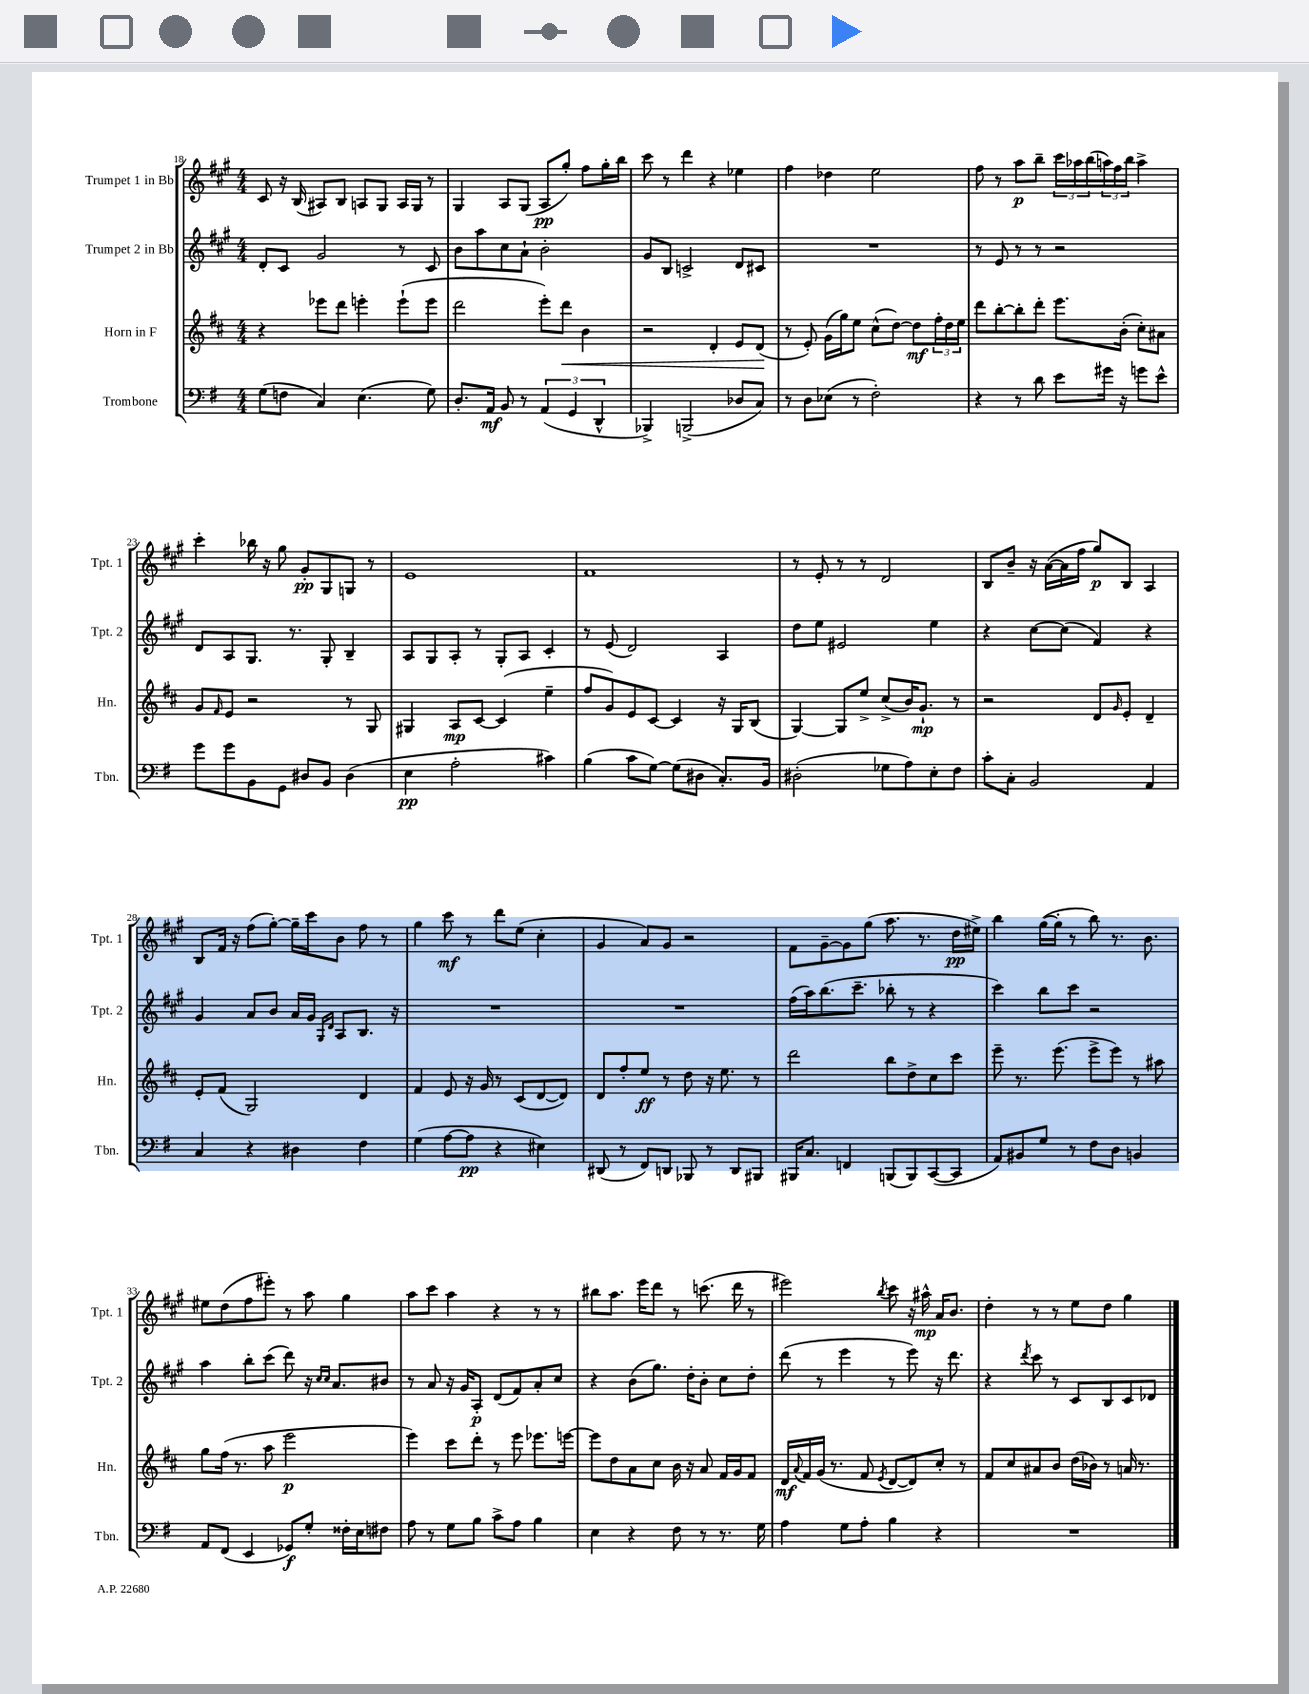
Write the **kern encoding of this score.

**kern	**kern	**kern	**kern
*staff4	*staff3	*staff2	*staff1
*clefF4	*clefG2	*clefG2	*clefG2
*k[f#]	*k[f#c#]	*k[f#c#g#]	*k[f#c#g#]
*M4/4	*M4/4	*M4/4	*M4/4
(8G\L	4r	8d'/L	8c#/
8F\J	.	8c#/J	16r
.	.	.	(16B/
4C/)	8eee-\L	2g#/	8A#/L)
.	8ddd\J	.	8B/J
(4.E\	4eee'\	.	8A/L
.	.	.	8G#/J
.	(8eee`\L	8r	16A/LL
.	.	.	16G#/JJ
8G\)	8eee\J	8c#/	8r
=	=	=	=
8.D'/L	2ddd\	8b\L	4G#/
.	.	8aa\	.
16AA/Jk	.	.	.
8BB/	.	8cc#\	8A/L
8r	.	8a`\J	(8G#/J
(6AA/	8eee'\L)	2b'\	8A/L
.	8ddd\J	.	8gg#'/J)
6GG/	.	.	.
.	4b\	.	8ff#\L
6DD^^/	.	.	.
.	.	.	16gg#'\L
.	.	.	16bb\JJ
=	=	=	=
4BBB-^/)	2r	8g#/L	8ccc#\
.	.	8B/J	8r
(2BBB^/	.	2c^/	4ddd\
.	4d'/	.	4r
8D-/L	8e/L	8d/L	4ee-\
8C/J)	(8d/J	8c#/J	.
=	=	=	=
8r	8r	1r	4ff#\
8D\L	8e'/)	.	.
(8E-\J	(16g\LL	.	4dd-\
.	16gg\J)	.	.
8r	8ee\J	.	.
2F#'\)	(8cc#^^\L	.	2ee\
.	[8dd\J)	.	.
.	8dd\]L	.	.
.	24ff#'\L	.	.
.	24dd\	.	.
.	24ee\JJ	.	.
=	=	=	=
4r	8ddd\L	8r	8ff#\
.	[8bb'\	8e/	8r
8r	8bb'\]	8r	8aa\L
8d\	8ddd'\J	8r	8bb~\J
8e\L	8.eee\L	2r	24ccc#\LL
.	.	.	24aa-\
.	.	.	(24bb\
16g#\Jk	.	.	24aa\)
.	.	.	24ff#\
16r	(16b'\Jk	.	.
.	.	.	24bb\JJ
8g\L	8cc#'\L)	.	4aa^\
8e^^\J	8a#\J	.	.
=	=	=	=
8g\L	8g/L	8d/L	4ccc#'\
.	16qqf#/	.	.
8g\	8e/J	8A/	.
8BB\	2r	8.G#/J	16bb-\
.	.	.	16r
8GG\J	.	.	8gg#\
.	.	8.r	.
8D#/L	.	.	8g#'/L
8BB/J	.	8G#'/	8G#/
(4D#\	8r	4B~/	8G/J
.	8G/	.	8r
=	=	=	=
4E\	4G#/	8A/L	1e
.	.	8G#/	.
2A'\	8A/L	8A'/J	.
.	[8c#/J	8r	.
.	(4c#/]	8G#'/L	.
.	.	8A/J	.
4c#\)	4ee~\	4c#'/	.
=	=	=	=
(4B\	8ff#/L	8r	1f#
.	8g/)	(8e/	.
8c\L	8e/	2d/)	.
[8G\J)	[8c#/J	.	.
(8G\]L	4c#/]	.	.
8D#\J	.	.	.
8.C'/L)	16r	4A/	.
.	16G/LK	.	.
.	(8B/J	.	.
16BB/Jk	.	.	.
=	=	=	=
(2D#'\	[4G/)	8dd\L	8r
.	.	8ee\J	8e'/
.	8G/]L	2e#/	8r
.	8ee^/J	.	8r
8G-\L	(8cc#^/L	.	2d/
8A\)	16b/K)	.	.
.	8.g`/J	.	.
8E'\	.	4ee\	.
8F#\J	8r	.	.
=	=	=	=
8c'\L	2r	4r	8B/L
8C'\J	.	.	8b~/J
2BB/	.	[8cc#\L	16r
.	.	.	([16a\LL
.	.	(8cc#\]J	16a\]
.	.	.	16ff#\JJ
.	8d/L	4f#/)	8gg#/L)
.	16qqg/	.	.
.	8e'/J	.	8B/J
4AA/	4d~/	4r	4A/
=	=	=	=
4C/	8e'/L	4g#/	8B/L
.	(8f#/J	.	16f#/Jk
.	.	.	16r
4r	2G/)	8a/L	(8ff#\L
.	.	8b/J	[8gg#'\J)
4D#\	.	16a/LL	16gg#~\]LL
.	.	16g#/JJ	16ccc#\J
.	.	16qqG#/LL	.
.	.	16qqd/JJ	.
.	.	8A/L	8b\J
4F#\	4d/	8.B/J	8ff#\
.	.	.	8r
.	.	16r	.
=	=	=	=
(4G\	4f#/	1r	4gg#\
[8A\L	8e/	.	8ccc#\
8A\]J	16r	.	8r
.	16g/	.	.
4r	8r	.	8ddd\L
.	(8c#/L	.	(8ee\J
4E#\)	[8d/	.	4cc#'\
.	8d/]J)	.	.
=	=	=	=
(8DD#/	8d/L	1r	4g#/
8r	8ff#'/	.	.
8FF#/L)	8ee/J	.	8a/L)
8DD/J	8r	.	8g#/J
8BBB-/	8dd\	.	2r
8r	16r	.	.
.	8.ee\	.	.
8DD/L	.	.	.
8BBB#/J	8r	.	.
=	=	=	=
16BBB#/LK	2ddd\	(16ff#\LL	8f#\L
8.C/J	.	16aa\J)	.
.	.	(8.bb\	[8g#~\
4FF/	.	.	8g#\]
.	.	8.ccc#~\J	.
.	.	.	(8gg#\J
(8BBB/L	8bb\L	8bb-'\	8.aa\
8BBB/)	8dd^\	8r	.
.	.	.	8.r
([8CC/	8cc#\	4r	.
8CC/]J	8ccc#\J	.	16dd\LL
.	.	.	16ee#^\JJ)
=	=	=	=
8AA/L)	8eee~\	4ccc#\)	4bb\
8BB#/	8.r	.	.
8G/J	.	8bb\L	([16gg#\LL
.	(8.eee\	.	16gg#'\]JJ
8r	.	8ccc#\J	8r
8F#\L	8eee^\L	2r	8bb\)
8D\J	8eee\J)	.	8.r
4BB/	8r	.	.
.	.	.	8.b\
.	8aa#\	.	.
=	=	=	=
8AA/L	8gg\L	4aa\	8ee#\L
(8FF#/J	(16ff#\Jk	.	(8dd\
.	8.r	.	.
4EE/	.	8bb'\L	8ff#\
.	8aa\	(8ccc#\J	8eee#'\J)
8GG-/L)	2eee\	8ddd\)	8r
8G'/J	.	16r	8aa\
.	.	16qqcc#/LL	.
.	.	16qqcc#/JJ	.
.	.	8.a/L	.
16F##'\LL	.	.	4gg#\
16E\J	.	.	.
8F#\J	.	8b#/J	.
=	=	=	=
8A\	4eee\)	8r	8aa\L
8r	.	8a/	8ccc#\J
8G\L	8ccc#\L	16r	4aa\
.	.	16g#/LK	.
8B\J	8ddd'\J	8A'/J	.
8c^\L	8r	(8d/L	4r
8A\J	8eee\	8f#/)	.
4B\	8.eee-\L	8a'/	8r
.	.	8cc#/J	8r
.	[16eee\Jk	.	.
=	=	=	=
4E\	8eee\]L	4r	8bb#\L
.	8dd\	.	8.aa\J
4r	8a\	(8b\L	.
.	.	.	16eee\LK
.	8cc#\J	8.gg#\J)	8ddd\J
8F#\	16b\	.	8r
.	16r	16dd'\LK	.
8r	8a/	8b'\J	(8.ccc\
8.r	16f#/LL	8cc#\L	.
.	16g/J	.	16ddd\
.	8f#/J	8dd'\J	8r
16G\	.	.	.
=	=	=	=
4A\	16d/LL	(8ddd\	2eee#\)
.	8qqa/	.	.
.	16f#/	.	.
.	(16g/JJ	8r	.
.	8.r	.	.
8G\L	.	4eee\	.
8A'\J	8f#/	.	.
.	8qe/	.	8qbb/
4B\	[8d/L	8r	8ccc#\
.	8d/])	8eee\)	16r
.	.	.	16aa#^^\
4r	8cc#'/J	16r	16a/LK
.	.	8.ddd\	8.b/J
.	8r	.	.
=	=	=	=
1r	8f#/L	4r	4dd'\
.	8cc#/	.	.
.	.	8qddd/	.
.	8a#/	8ccc#\	8r
.	8b/J	8r	8r
.	(16dd\LL	8c#/L	8ee\L
.	16b-\JJ)	.	.
.	8r	8B/	8dd\J
.	16a/	8c#/	4gg#\
.	8.r	.	.
.	.	8d-/J	.
==	==	==	==
*-	*-	*-	*-
